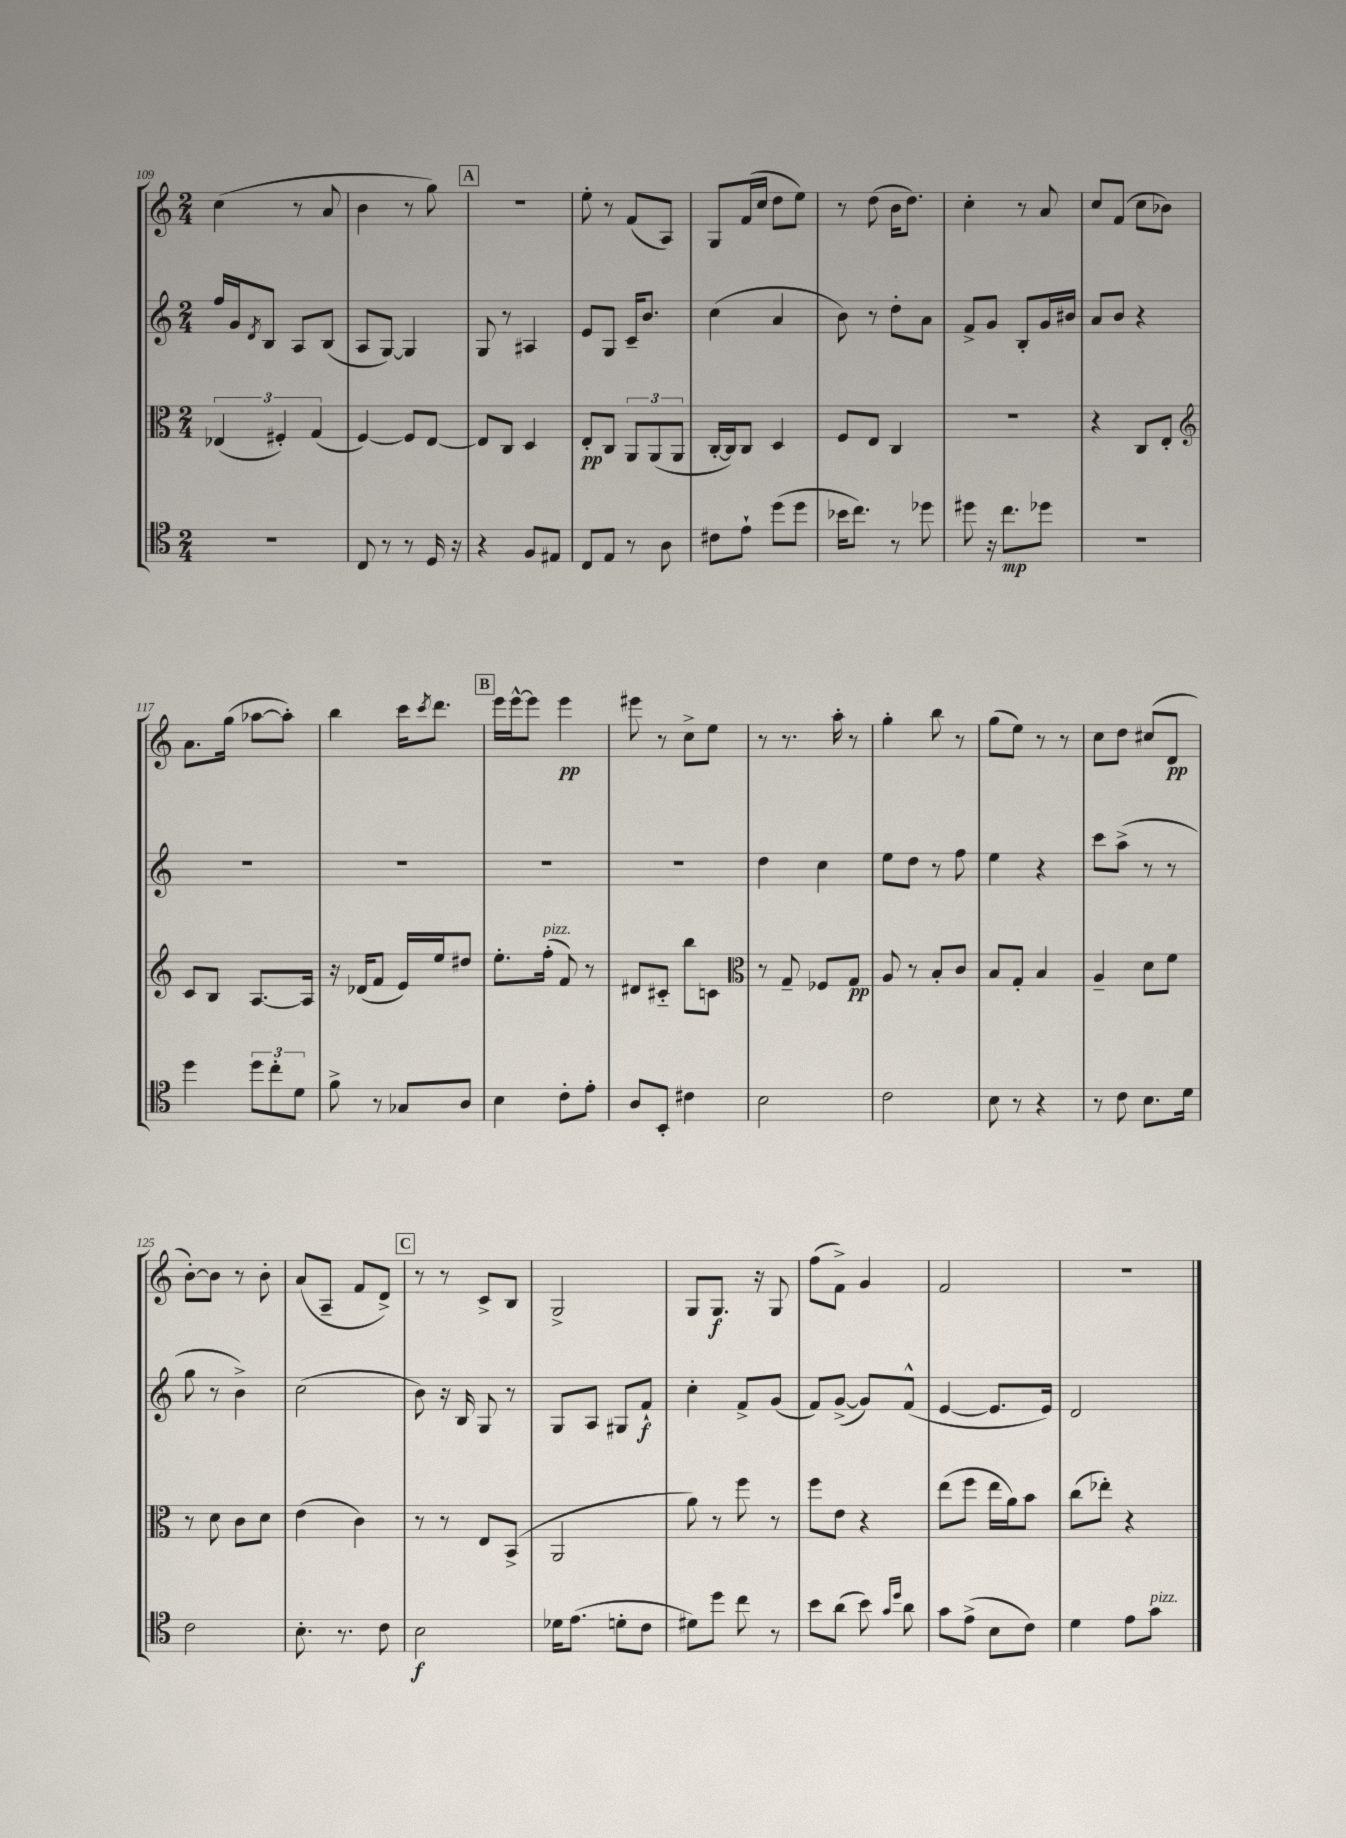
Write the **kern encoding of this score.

**kern	**dynam	**kern	**dynam	**kern	**dynam	**kern	**dynam
*part4	*part4	*part3	*part3	*part2	*part2	*part1	*part1
*staff4	*staff4	*staff3	*staff3	*staff2	*staff2	*staff1	*staff1
*clefC4	*	*clefC3	*	*clefG2	*	*clefG2	*
*k[]	*	*k[]	*	*k[]	*	*k[]	*
*M2/4	*	*M2/4	*	*M2/4	*	*M2/4	*
=109	=109	=109	=109	=109	=109	=109	=109
2r	.	(6E-X/	.	16ff/LL	.	(4cc\	.
.	.	.	.	16g/J	.	.	.
.	.	.	.	8qd/	.	.	.
.	.	.	.	8B/J	.	.	.
.	.	6F#X'/)	.	.	.	.	.
.	.	.	.	8A/L	.	8r	.
.	.	(6G/	.	.	.	.	.
.	.	.	.	(8B/J	.	8a/	.
=110	=110	=110	=110	=110	=110	=110	=110
8C/	.	[4F/)	.	8A/L	.	4b\	.
8r	.	.	.	[8G/J)	.	.	.
8r	.	8F/L]	.	4G/]	.	8r	.
16D/	.	[8E/J	.	.	.	8gg\)	.
16r	.	.	.	.	.	.	.
!!LO:REH:place=s1:t=A
=111	=111	=111	=111	=111	=111	=111	=111
4r	.	8E/L]	.	8G/	.	2r	.
.	.	8C/J	.	8r	.	.	.
8F/L	.	4D/	.	4A#X/	.	.	.
8E#X/J	.	.	.	.	.	.	.
=112	=112	=112	=112	=112	=112	=112	=112
8C/L	.	8E'/L	pp	8e/L	.	8ee'\	.
8E/J	.	8C/J	.	8G/J	.	8r	.
8r	.	12AA/L	.	16c~/KL	.	(8f/L	.
.	.	.	.	8.b/J	.	.	.
.	.	(12AA/	.	.	.	.	.
8A\	.	.	.	.	.	8A/J)	.
.	.	12AA/J	.	.	.	.	.
=113	=113	=113	=113	=113	=113	=113	=113
8c#X\L	.	[16C'/LL	.	(4cc\	.	8G/L	.
.	.	16C/J])	.	.	.	.	.
8e`\J	.	8C/J	.	.	.	(16f/L	.
.	.	.	.	.	.	16cc/JJ	.
(8dd\L	.	4D/	.	4a/	.	8dd\L	.
8dd\J	.	.	.	.	.	8ee\J)	.
=114	=114	=114	=114	=114	=114	=114	=114
16b-X\KL	.	8F/L	.	8b\)	.	8r	.
8.cc\J)	.	.	.	.	.	.	.
.	.	8E/J	.	8r	.	(8dd\	.
8r	.	4C/	.	8dd'\L	.	16b\KL	.
.	.	.	.	.	.	8.dd\J)	.
8dd-X\	.	.	.	8a\J	.	.	.
=115	=115	=115	=115	=115	=115	=115	=115
8dd#X\	.	2r	.	8f^/L	.	4cc'\	.
16r	.	.	.	8g/J	.	.	.
8.cc\L	mp	.	.	.	.	.	.
.	.	.	.	8B'/L	.	8r	.
8dd-X\J	.	.	.	16g/L	.	8a/	.
.	.	.	.	16b#X/JJ	.	.	.
=116	=116	=116	=116	=116	=116	=116	=116
2r	.	4r	.	8a/L	.	8cc/L	.
.	.	.	.	8b/J	.	(8f/J	.
.	.	8C/L	.	4r	.	8cc\L	.
.	.	8E'/J	.	.	.	8b-X\J)	.
!!LO:LB:g=z
=117	=117	=117	=117	=117	=117	=117	=117
*	*	*clefG2	*	*	*	*	*
4dd\	.	8c/L	.	2r	.	8.a\L	.
.	.	8B/J	.	.	.	.	.
.	.	.	.	.	.	(16gg\Jk	.
12dd\L	.	[8.A/L	.	.	.	[8aa-X\L	.
12cc'\	.	.	.	.	.	.	.
.	.	.	.	.	.	8aa-'\J])	.
12d\J	.	.	.	.	.	.	.
.	.	16A/Jk]	.	.	.	.	.
=118	=118	=118	=118	=118	=118	=118	=118
8f^\	.	16r	.	2r	.	4bb\	.
.	.	(16d-X/KL	.	.	.	.	.
8r	.	8f/J	.	.	.	.	.
8G-X/L	.	16e/LL)	.	.	.	16ccc\KL	.
.	.	.	.	.	.	8qccc/	.
.	.	16ee/J	.	.	.	8.ddd\J	.
8A/J	.	8dd#X/J	.	.	.	.	.
!!LO:REH:place=s1:t=B
=119	=119	=119	=119	=119	=119	=119	=119
4B\	.	8.ee'\L	.	2r	.	16eee\LL	.
.	.	.	.	.	.	[16eee^^\J	.
.	.	.	.	.	.	8eee\J]	.
!	!	!LO:TX:a:i:t=pizz.	!	!	!	!	!
.	.	(16ff'\Jk	.	.	.	.	.
8c'\L	.	8f/)	.	.	.	4eee\	pp
8e'\J	.	8r	.	.	.	.	.
=120	=120	=120	=120	=120	=120	=120	=120
8A/L	.	8d#X/L	.	2r	.	8eee#X\	.
8BB'/J	.	8c#X/J	.	.	.	8r	.
4c#X\	.	8bb\L	.	.	.	8cc^\L	.
.	.	8cn\J	.	.	.	8ee\J	.
=121	=121	=121	=121	=121	=121	=121	=121
*	*	*clefC3	*	*	*	*	*
2B\	.	8r	.	4dd\	.	8r	.
.	.	8G~/	.	.	.	8.r	.
.	.	8F-X/L	.	4cc\	.	.	.
.	.	.	.	.	.	16aa'\	.
.	.	8G/J	pp	.	.	8r	.
=122	=122	=122	=122	=122	=122	=122	=122
2c\	.	8A/	.	8ee\L	.	4gg'\	.
.	.	8r	.	8dd\J	.	.	.
.	.	8B'/L	.	8r	.	8bb\	.
.	.	8c/J	.	8ff\	.	8r	.
=123	=123	=123	=123	=123	=123	=123	=123
8B\	.	8B/L	.	4ee\	.	(8gg\L	.
8r	.	8G'/J	.	.	.	8ee\J)	.
4r	.	4B/	.	4r	.	8r	.
.	.	.	.	.	.	8r	.
=124	=124	=124	=124	=124	=124	=124	=124
8r	.	4A~/	.	8ccc\L	.	8cc\L	.
8c\	.	.	.	(8aa^\J	.	8dd\J	.
8.B\L	.	8d\L	.	8r	.	(8cc#X/L	.
.	.	8f\J	.	8r	.	8d/J	pp
16d\Jk	.	.	.	.	.	.	.
!!LO:LB:g=z
=125	=125	=125	=125	=125	=125	=125	=125
2c\	.	8r	.	8gg\	.	[8b'\L)	.
.	.	8d\	.	8r	.	8b\J]	.
.	.	8c\L	.	4b^\)	.	8r	.
.	.	8d\J	.	.	.	8b'\	.
=126	=126	=126	=126	=126	=126	=126	=126
8.B'\	.	(4e\	.	(2cc\	.	(8a/L	.
.	.	.	.	.	.	8A~/J	.
8.r	.	.	.	.	.	.	.
.	.	4c\)	.	.	.	8f/L	.
8c\	.	.	.	.	.	8d^/J)	.
!!LO:REH:place=s1:t=C
=127	=127	=127	=127	=127	=127	=127	=127
2B\	f	8r	.	8b\)	.	8r	.
.	.	8r	.	16r	.	8r	.
.	.	.	.	16B/	.	.	.
.	.	8E/L	.	8G/	.	8c^/L	.
.	.	(8BB^/J	.	8r	.	8B/J	.
=128	=128	=128	=128	=128	=128	=128	=128
16d-X\KL	.	2AA/	.	8G/L	.	2G^/	.
(8.e\J	.	.	.	.	.	.	.
.	.	.	.	8A/J	.	.	.
8dn'\L	.	.	.	8G#X/L	.	.	.
8c\J	.	.	.	8f`/J	f	.	.
=129	=129	=129	=129	=129	=129	=129	=129
8d#X\L)	.	8a\)	.	4cc'\	.	8G/L	.
8dd\J	.	8r	.	.	.	8.G/J	f
8cc\	.	8ff\	.	8f^/L	.	.	.
.	.	.	.	.	.	16r	.
8r	.	8r	.	(8g/J	.	8G/	.
=130	=130	=130	=130	=130	=130	=130	=130
8b\L	.	8ff\L	.	8f/L)	.	(8ff\L	.
(8a\J	.	8e\J	.	([8g^/J	.	8f^\J)	.
8b\)	.	4r	.	8g/L])	.	4g/	.
16qqg/LL	.	.	.	.	.	.	.
16qqdd/JJ	.	.	.	.	.	.	.
8a\	.	.	.	(8f^^/J	.	.	.
=131	=131	=131	=131	=131	=131	=131	=131
8g\L	.	(8ee\L	.	[4e/	.	2f/	.
(8e^\J	.	8ff\J	.	.	.	.	.
8B\L	.	16ee\LL	.	8.e/L]	.	.	.
.	.	16a\J)	.	.	.	.	.
8c\J)	.	8b\J	.	.	.	.	.
.	.	.	.	16e/Jk)	.	.	.
=132	=132	=132	=132	=132	=132	=132	=132
4d\	.	(8cc\L	.	2d/	.	2r	.
.	.	8ee-X'\J)	.	.	.	.	.
8e\L	.	4r	.	.	.	.	.
!LO:TX:a:i:t=pizz.	!	!	!	!	!	!	!
8g\J	.	.	.	.	.	.	.
==	==	==	==	==	==	==	==
*-	*-	*-	*-	*-	*-	*-	*-
